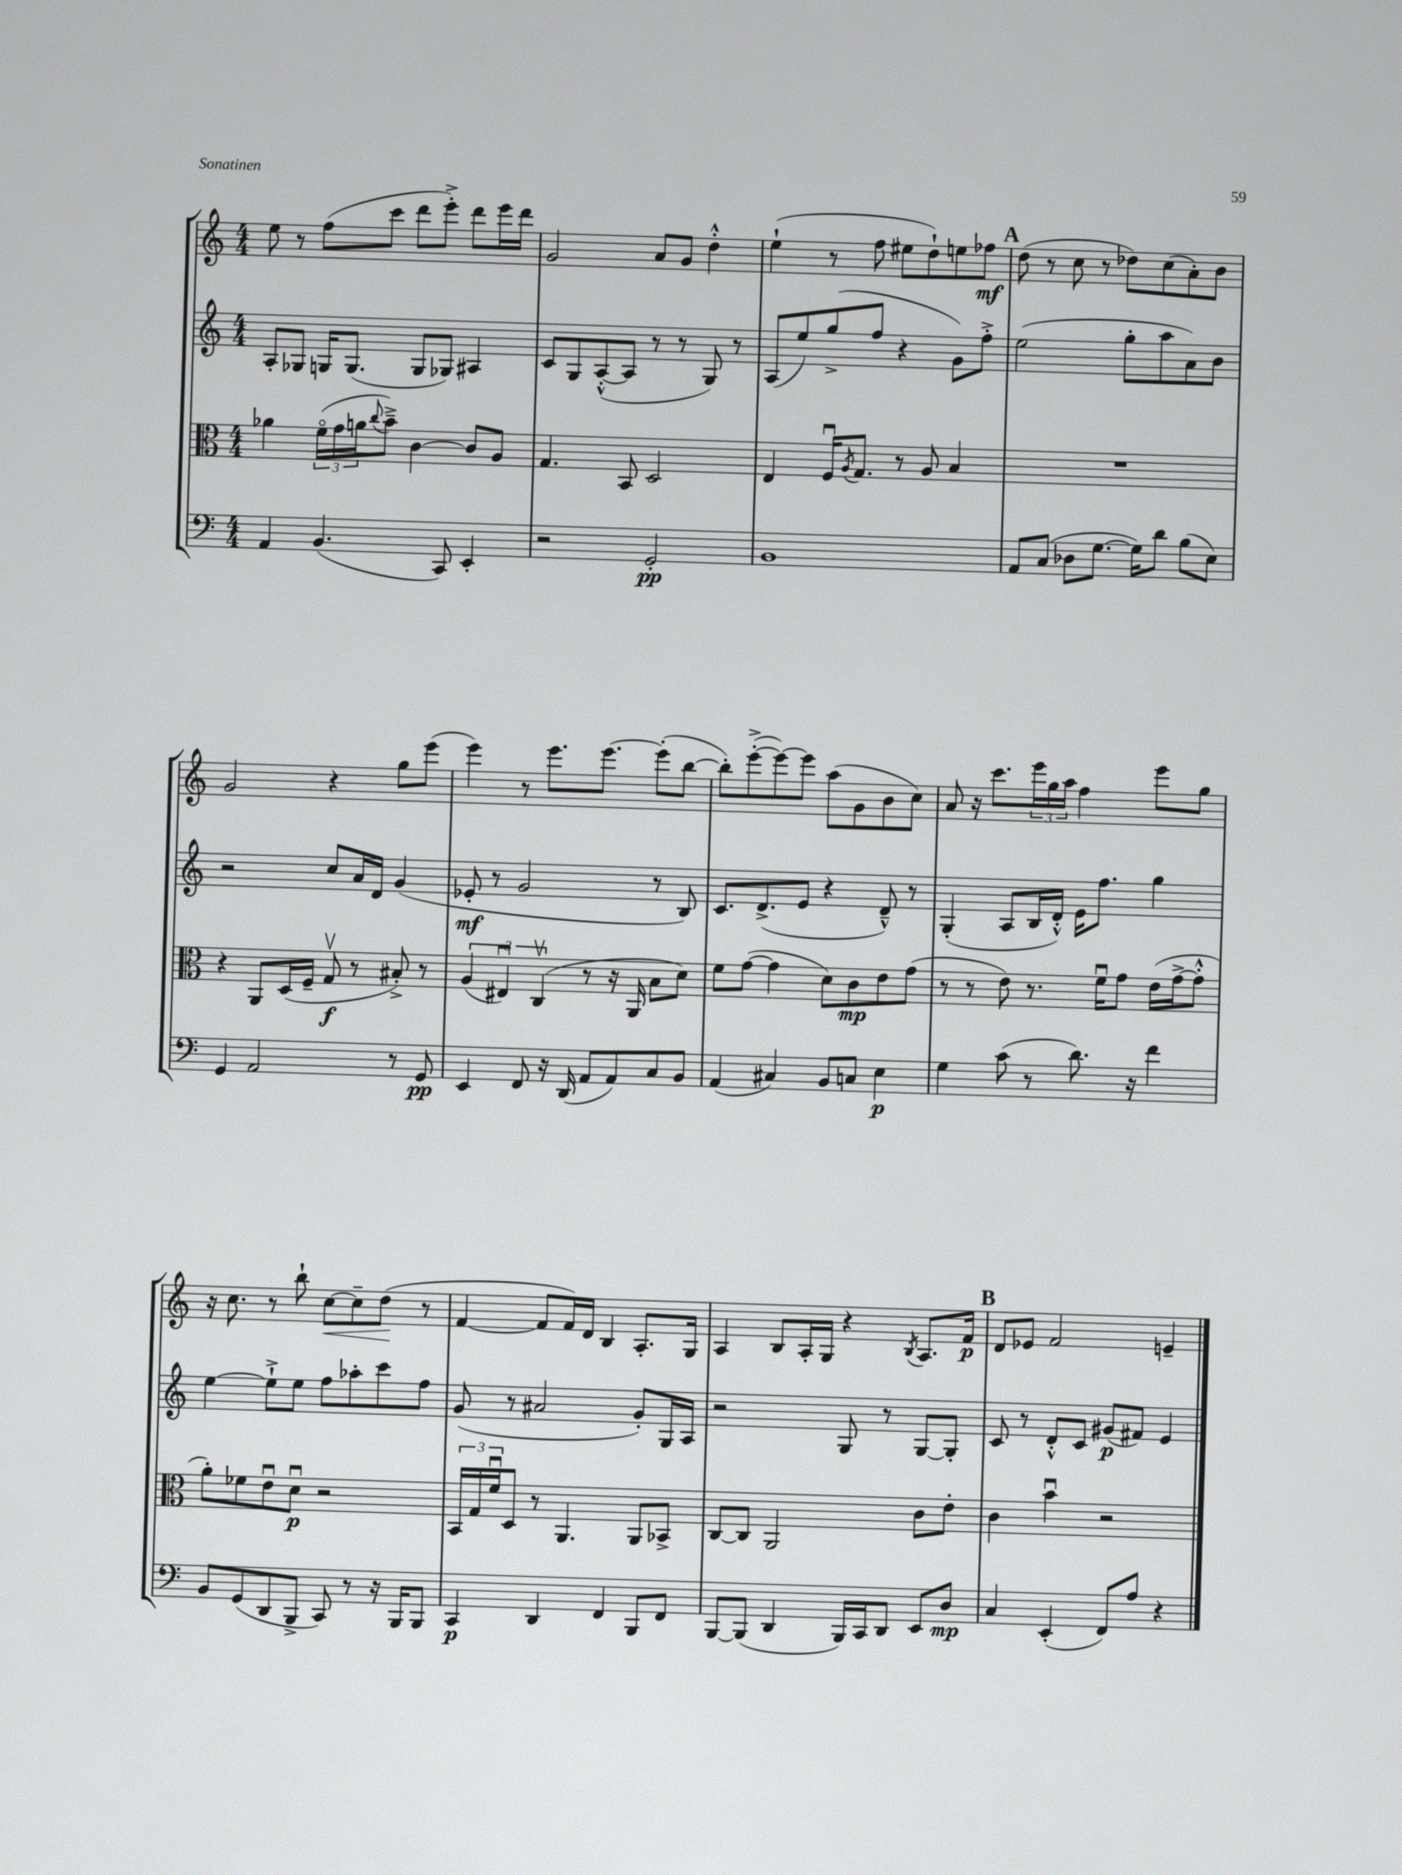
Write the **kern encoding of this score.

**kern	**dynam	**kern	**dynam	**kern	**dynam	**kern	**dynam
*part4	*part4	*part3	*part3	*part2	*part2	*part1	*part1
*staff4	*staff4	*staff3	*staff3	*staff2	*staff2	*staff1	*staff1
*clefF4	*	*clefC3	*	*clefG2	*	*clefG2	*
*k[]	*	*k[]	*	*k[]	*	*k[]	*
*M4/4	*	*M4/4	*	*M4/4	*	*M4/4	*
=139	=139	=139	=139	=139	=139	=139	=139
4AA/	.	4a-X\	.	8A'/L	.	8ee\	.
.	.	.	.	8G-X/J	.	8r	.
(4.BB/	.	(24f\LL	.	16Gn/KL	.	(8ff\L	.
.	.	24g\	.	.	.	.	.
.	.	.	.	(8.G/J	.	.	.
.	.	24an\J	.	.	.	.	.
.	.	8qqcc/	.	.	.	.	.
.	.	8b~^\J)	.	.	.	8ccc\J	.
.	.	[4c\	.	8G/L	.	8ddd\L	.
8CC/)	.	.	.	8G-X/J)	.	8eee'^\J)	.
4EE'/	.	8c/L]	.	4A#X/	.	8ddd\L	.
.	.	8A/J	.	.	.	16eee\L	.
.	.	.	.	.	.	16ddd\JJ	.
=140	=140	=140	=140	=140	=140	=140	=140
2r	.	4.G/	.	8c/L	.	2g/	.
.	.	.	.	8G/	.	.	.
.	.	.	.	([8A'^^/	.	.	.
.	.	8BB/	.	8A/J]	.	.	.
2GG'/	pp	2D/	.	8r	.	8a/L	.
.	.	.	.	8r	.	8g/J	.
.	.	.	.	8G/)	.	4dd'^^\	.
.	.	.	.	8r	.	.	.
=141	=141	=141	=141	=141	=141	=141	=141
1BB	.	4E/	.	(8A/L	.	(4ee`\	.
.	.	.	.	8ee/)	.	.	.
.	.	16Fu/KL	.	(8gg^/	.	8r	.
.	.	8qA/	.	.	.	.	.
.	.	8.G/J	.	.	.	.	.
.	.	.	.	8ff/J	.	8ff\	.
.	.	8r	.	4r	.	8ee#X\L	.
.	.	8A/	.	.	.	8dd`\)	.
.	.	4B/	.	8g\L)	.	8een\	.
.	.	.	.	8ff'^\J	.	8ff-X\J	mf
!!LO:REH:place=s1:t=A
=142	=142	=142	=142	=142	=142	=142	=142
8AA/L	.	1r	.	(2ee\	.	(8dd\	.
(8C/J	.	.	.	.	.	8r	.
8D-X\L	.	.	.	.	.	8cc\	.
[8.G\J	.	.	.	.	.	8r	.
.	.	.	.	8gg'\L	.	8dd-X\L)	.
16G\KL])	.	.	.	.	.	.	.
8d\J	.	.	.	8aa\	.	(8cc\	.
(8B\L	.	.	.	8a\)	.	8a'\)	.
8E\J)	.	.	.	8b\J	.	8b\J	.
!!LO:LB:g=z
=143	=143	=143	=143	=143	=143	=143	=143
4GG/	.	4r	.	2r	.	2g/	.
2AA/	.	8AA/L	.	.	.	.	.
.	.	(16D/L	.	.	.	.	.
.	.	16F~/JJ	.	.	.	.	.
.	.	8Gv/	f	8cc/L	.	4r	.
.	.	8r	.	16a/L	.	.	.
.	.	.	.	16d/JJ	.	.	.
8r	.	8B#X'^/)	.	(4g/	.	8gg\L	.
8GG/	pp	8r	.	.	.	(8eee\J	.
=144	=144	=144	=144	=144	=144	=144	=144
4EE/	.	(6A/	.	8e-X'/	mf	4eee\)	.
.	.	.	.	8r	.	.	.
.	.	6E#Xu/)	.	.	.	.	.
8FF/	.	.	.	2g/	.	8r	.
.	.	(6Cv/	.	.	.	.	.
16r	.	.	.	.	.	8.eee\L	.
(16DD/	.	.	.	.	.	.	.
8AA/L	.	8r	.	.	.	.	.
.	.	.	.	.	.	[8.eee\J	.
8AA/)	.	16r	.	.	.	.	.
.	.	16AA/	.	.	.	.	.
8C/	.	8B\L	.	8r	.	(8eee'\L]	.
8BB/J	.	8d\J)	.	8B/)	.	[8bb\J	.
=145	=145	=145	=145	=145	=145	=145	=145
(4AA/	.	8f\L	.	8.c/L	.	8bb'\L])	.
.	.	([8g\J	.	.	.	([8eee'^\	.
.	.	.	.	(8.d^/	.	.	.
4C#X/)	.	4g\]	.	.	.	8eee\_)	.
.	.	.	.	8e/J	.	8eee\J]	.
8BB/L	.	8d\L)	.	4r	.	(8aa\L	.
8Cn/J	.	8c\	mp	.	.	8g\	.
4E\	p	8e\	.	8d~^^/)	.	8b\	.
.	.	(8g\J	.	8r	.	8cc\J)	.
=146	=146	=146	=146	=146	=146	=146	=146
4G\	.	8r	.	(4G'/	.	8a/	.
.	.	8r	.	.	.	16r	.
.	.	.	.	.	.	8.ccc\L	.
(8c\	.	8e\)	.	8A/L	.	.	.
8r	.	8.r	.	16B/L	.	24eee\L	.
.	.	.	.	.	.	24gg\	.
.	.	.	.	16d'^^/JJ)	.	.	.
.	.	.	.	.	.	24aa\JJ	.
8.d\)	.	.	.	16e\KL	.	4ff\	.
.	.	16fu\KL	.	8.ff\J	.	.	.
.	.	8g\J	.	.	.	.	.
16r	.	.	.	.	.	.	.
4f\	.	(16e\LL	.	4gg\	.	8eee\L	.
.	.	[16g^\J	.	.	.	.	.
.	.	8g'^^\J]	.	.	.	8gg\J	.
!!LO:LB:g=z
=147	=147	=147	=147	=147	=147	=147	=147
8BB/L	.	8a'\L)	.	[4ee\	.	16r	.
.	.	.	.	.	.	8.cc\	.
(8GG/	.	8f-X\	.	.	.	.	.
8DD/	.	8eu\	.	8ee`^\L]	.	8r	.
8BBB^/J	.	8du\J	p	8ee\J	.	8bb`\	.
!	!	!	!	!	!	!	!LO:HP:b
8CC/)	.	2r	.	8ff\L	.	[8cc\L	<
8r	.	.	.	8aa-X'\	.	8cc~\]	.
16r	.	.	.	8ccc\	.	(8dd\J	.
16BBB/KL	.	.	.	.	.	.	.
8BBB/J	.	.	.	8ff\J	.	8r	[
=148	=148	=148	=148	=148	=148	=148	=148
4CC/	p	24BB/LL	.	(8g/	.	[4f/	.
.	.	24G/	.	.	.	.	.
.	.	24fu/J	.	.	.	.	.
.	.	8D/J	.	8r	.	.	.
4DD/	.	8r	.	2a#X/	.	8f/L]	.
.	.	4.AA/	.	.	.	16f/L)	.
.	.	.	.	.	.	16d/JJ	.
4FF/	.	.	.	.	.	4B/	.
8BBB/L	.	8AA/L	.	8g'/L)	.	8.A'/L	.
8FF/J	.	8BB-X^/J	.	16G/L	.	.	.
.	.	.	.	16A/JJ	.	16G/Jk	.
=149	=149	=149	=149	=149	=149	=149	=149
[8BBB/L	.	[8C/L	.	2r	.	4A/	.
(8BBB/J]	.	8C/J]	.	.	.	.	.
4DD/	.	2AA/	.	.	.	8B/L	.
.	.	.	.	.	.	16A'/L	.
.	.	.	.	.	.	16G/JJ	.
16BBB/LL)	.	.	.	8G/	.	4r	.
16CC/J	.	.	.	.	.	.	.
8DD/J	.	.	.	8r	.	.	.
.	.	.	.	.	.	8qB/	.
8EE/L	.	8c\L	.	[8G/L	.	8.A/L	.
8D/J	mp	8e'\J	.	8G'/J]	.	.	.
.	.	.	.	.	.	16f/Jk	p
!!LO:REH:place=s1:t=B
=150	=150	=150	=150	=150	=150	=150	=150
4C/	.	4c\	.	8c/	.	8d/L	.
.	.	.	.	8r	.	8e-X/J	.
(4EE'/	.	4bu\	.	8d'^^/L	.	2f/	.
.	.	.	.	8c/J	.	.	.
8FF/L)	.	2r	.	(8g#X/L	p	.	.
8A/J	.	.	.	8f#X/J)	.	.	.
4r	.	.	.	4e/	.	4en~/	.
==	==	==	==	==	==	==	==
*-	*-	*-	*-	*-	*-	*-	*-
